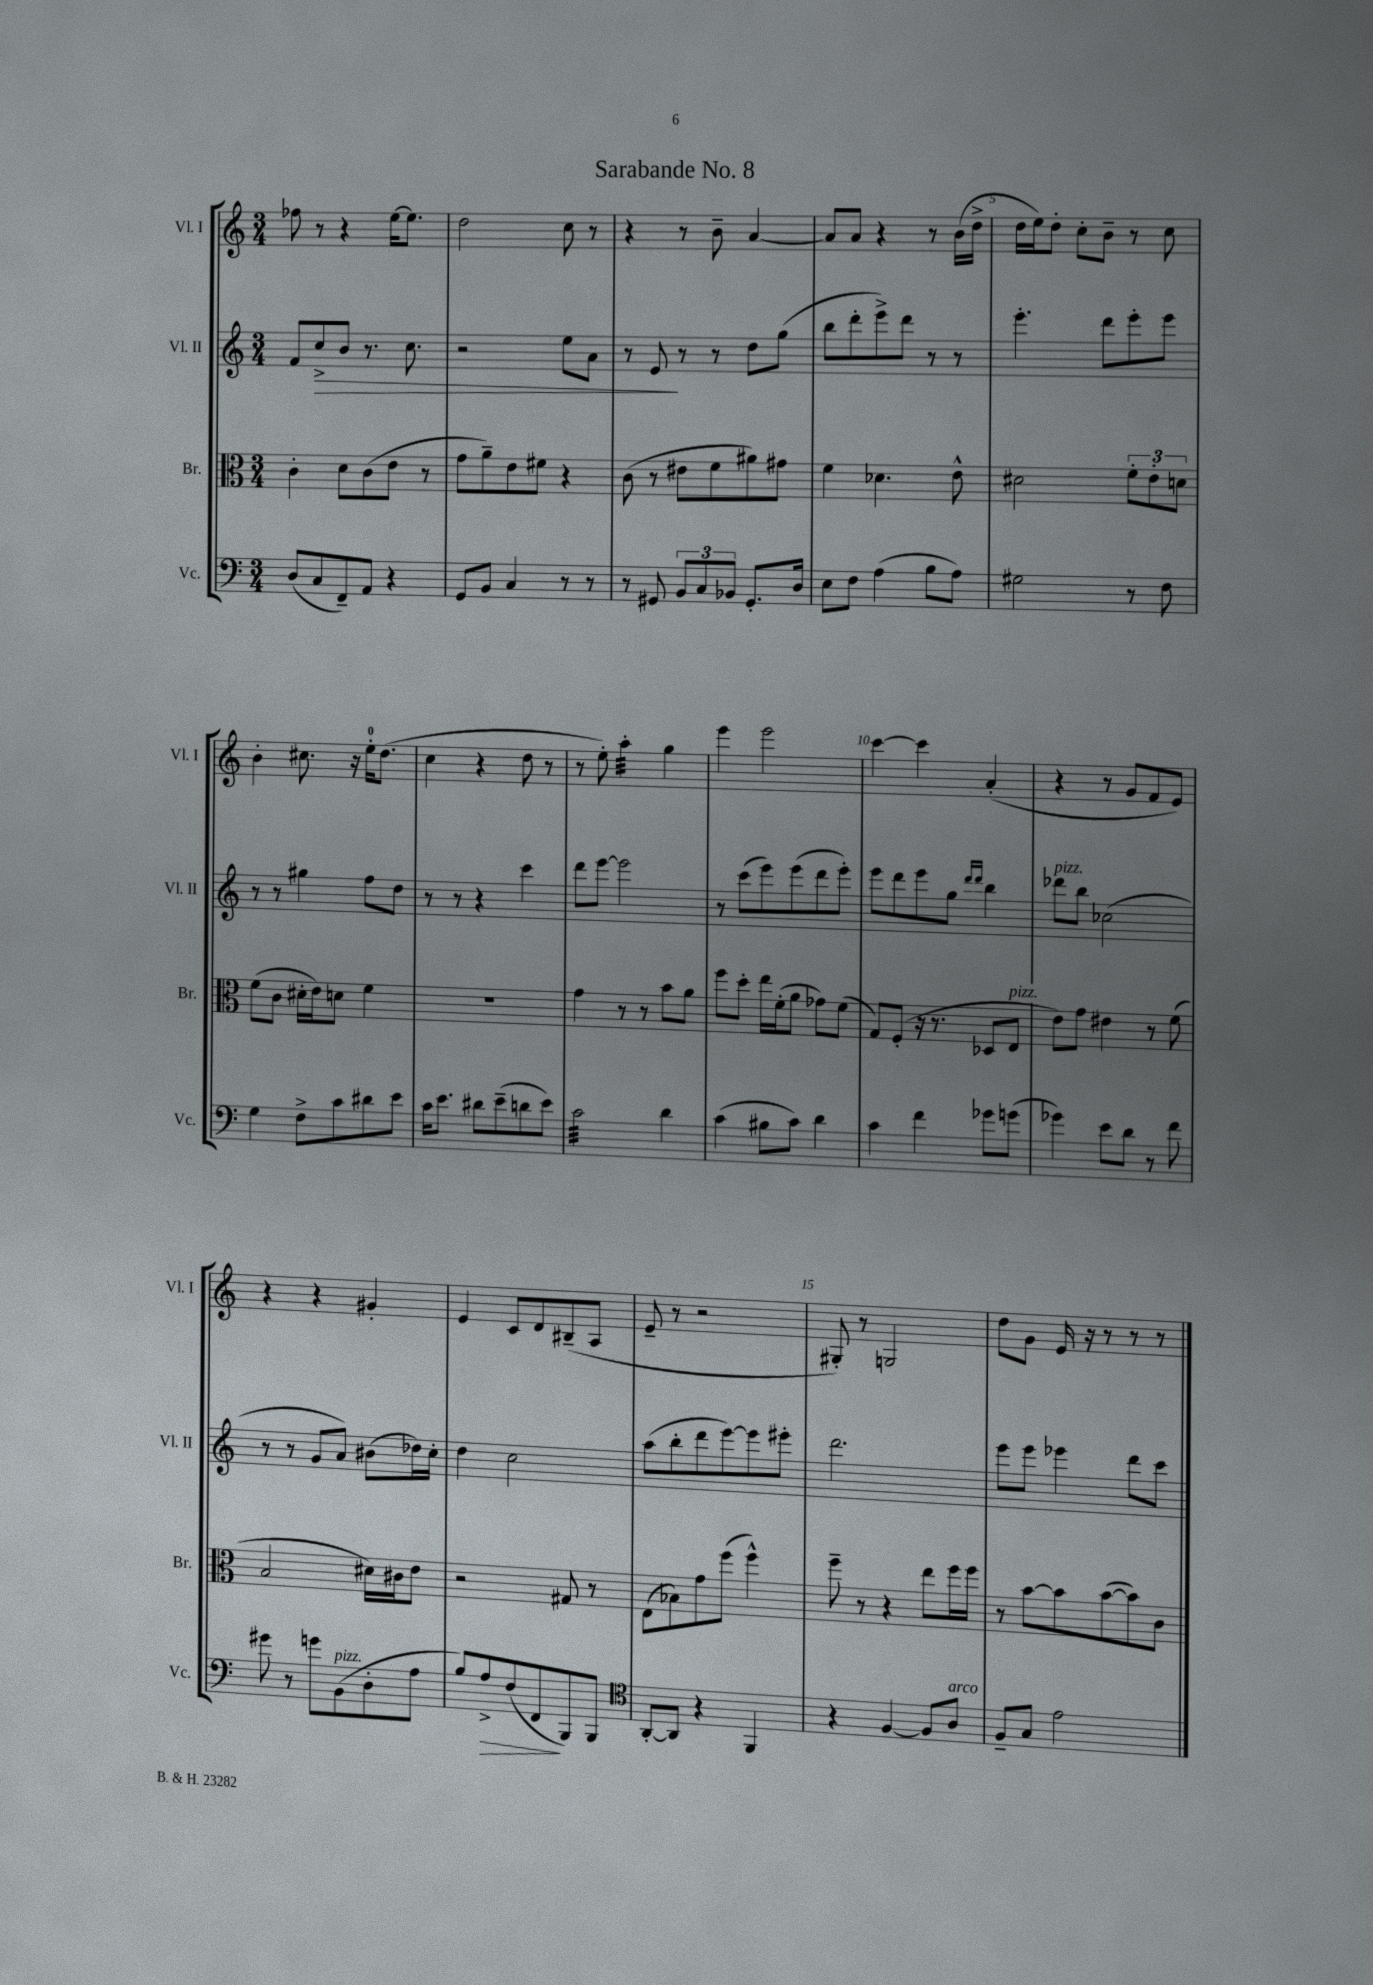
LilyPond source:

\header { title = "Sarabande No. 8" }
<<
\new StaffGroup <<
\new Staff = "s0" \with { instrumentName = "Vl. I" shortInstrumentName = "Vl. I" } {
    \clef treble \key c \major \numericTimeSignature \time 3/4
    fes''8 r8 r4 e''16~ e''8. |
    d''2 c''8 r8 |
    r4 r8 b'8-- a'4~ |
    a'8 a'8 r4 r8 b'16( d''16-> |
    d''16 e''16) d''8-. c''8-. b'8-- r8 c''8 |
    b'4-. cis''8. r16 e''16-0-. d''8.( |
    c''4 r4 d''8 r8 |
    r8 e''8-.) a''4:32-. g''4 |
    e'''4 e'''2 |
    c'''4~ c'''4 a'4-.( |
    r4 r8 g'8 f'8 e'8) |
    r4 r4 gis'4-. |
    e'4 c'8 d'8 bis8--( a8 |
    e'8-- r8 r2 |
    gis8-.) r8 g2 |
    d''8 g'8 e'16 r16 r8 r8 r8 \bar "|." |
}
\new Staff = "s1" \with { instrumentName = "Vl. II" shortInstrumentName = "Vl. II" } {
    \clef treble \key c \major \numericTimeSignature \time 3/4
    f'8 c''8->\> b'8 r8. c''8. |
    r2 e''8 a'8 |
    r8 e'8\! r8 r8 d''8 g''8( |
    b''8 d'''8-. e'''8->) d'''8 r8 r8 |
    e'''4.-. d'''8 e'''8-. e'''8 |
    r8 r8 gis''4 f''8 d''8 |
    r8 r8 r4 c'''4 |
    d'''8 e'''8~ e'''2 |
    r8 c'''8( e'''8) e'''8( d'''8 e'''8-.) |
    e'''8 d'''8 e'''8 g''8 \grace { d'''16 d'''16 } b''4 |
    des'''8^\markup { \italic "pizz." } b''8 ces''2( |
    r8 r8 g'8 a'8) bis'8( des''16) c''16-. |
    d''4 c''2 |
    a''8( b''8-. d'''8 e'''8~) e'''8 eis'''8-. |
    d'''2. |
    e'''8 e'''8 ees'''4 d'''8 c'''8 \bar "|." |
}
\new Staff = "s2" \with { instrumentName = "Br." shortInstrumentName = "Br." } {
    \clef alto \key c \major \numericTimeSignature \time 3/4
    c'4-. d'8 c'8( e'8 r8 |
    g'8 a'8--) e'8 fis'8 r4 |
    c'8( r8 eis'8 f'8 ais'8) gis'8 |
    f'4 des'4. e'8-^ |
    dis'2 \tuplet 3/2 { f'8-. e'8-. d'8 } |
    f'8( c'8 dis'16-. e'16) d'8 f'4 |
    R2. |
    g'4 r8 r8 b'8 a'8 |
    f''8 d''8-. e''16 f'16-.( a'8 ges'8) f'8( |
    g8) f8-.( r16 r8. des8 e8^\markup { \italic "pizz." } |
    e'8) g'8 eis'4 r8 f'8( |
    b2 dis'16) cis'16 e'8 |
    r2 gis8 r8 |
    e8( bes8) g'8 f''8( f''4-^) |
    f''8-- r8 r4 e''8 f''16 f''16 |
    r8 b'8~ b'8 b'8~( b'8) c'8 \bar "|." |
}
\new Staff = "s3" \with { instrumentName = "Vc." shortInstrumentName = "Vc." } {
    \clef bass \key c \major \numericTimeSignature \time 3/4
    d8( c8 f,8--) a,8 r4 |
    g,8 b,8 c4 r8 r8 |
    r8 gis,8 \tuplet 3/2 { b,8 c8 bes,8 } gis,8.-. d16 |
    e8 f8 a4( b8 a8) |
    gis2 r8 f8 |
    g4 f8-> c'8 dis'8 e'8 |
    c'16 e'8. dis'8 e'8--( d'8 e'8) |
    c'2:32 d'4 |
    c'4( bis8 c'8) d'4 |
    c'4 f'4 ges'8 g'8( |
    ges'4) e'8 d'8 r8 f'8 |
    gis'8 r8 g'8 b,8^\markup { \italic "pizz." }( d8-. a8 |
    b8) a8->\> f8( f,8\! b,,8) b,,8 |
    \clef tenor a,8~-. a,8 r4 f,4 |
    r4 f4~ f8 a8^\markup { \italic "arco" } |
    f8-- g8 e'2 \bar "|." |
}
>>
>>
\layout { \context { \Score \override BarNumber.break-visibility = ##(#f #t #t) barNumberVisibility = #(every-nth-bar-number-visible 5) } }
